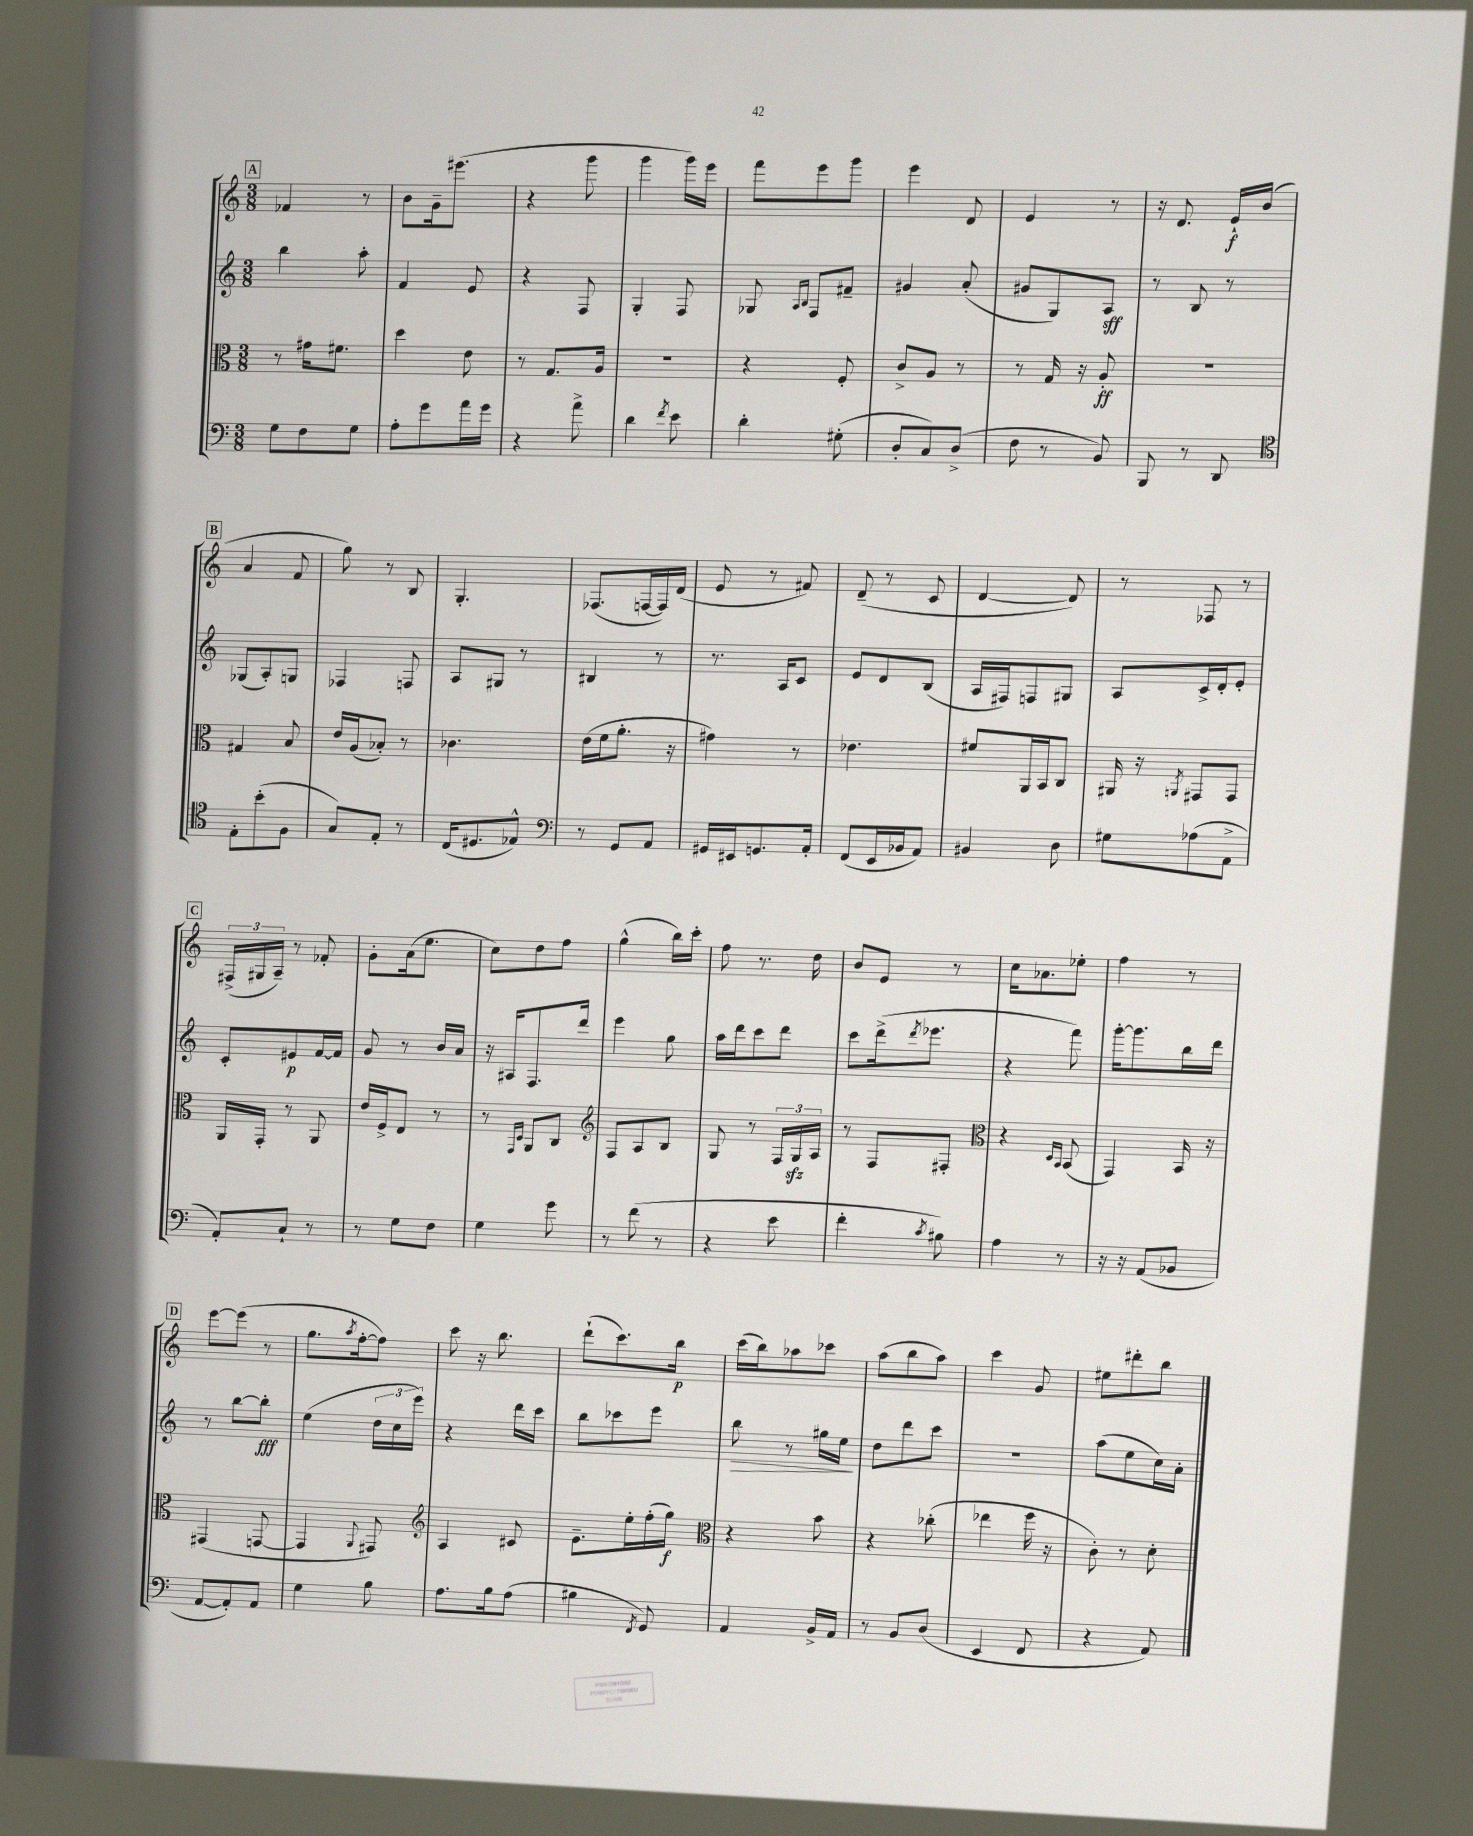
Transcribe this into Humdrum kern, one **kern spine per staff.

**kern	**kern	**kern	**kern
*staff4	*staff3	*staff2	*staff1
*clefF4	*clefC3	*clefG2	*clefG2
*k[]	*k[]	*k[]	*k[]
*M3/8	*M3/8	*M3/8	*M3/8
8G	8r	4bb	4f-
8F	16g#	.	.
.	8.f#	.	.
8G	.	8aa'	8r
=	=	=	=
8A'	4dd	4f	8b
8g	.	.	16g~
.	.	.	(8.eee#
16a	8e	8e	.
16g	.	.	.
=	=	=	=
4r	8r	4r	4r
.	8.G	.	.
8a^	.	8F	8ggg
.	16A	.	.
=	=	=	=
4d	4.r	4G'	4ggg
8qf	.	.	.
8e	.	8F	16ggg)
.	.	.	16eee
=	=	=	=
4d'	4r	8G-	8fff
.	.	16qqA	.
.	.	16qqB	.
.	.	8F	8eee
(8G#'	8F'	8f#~	8ggg
=	=	=	=
8D'	8c^	4g#	4eee
8C)	8A	.	.
(8D^	8r	(8a'	8d
=	=	=	=
8F	8r	8g#	4e
8r	16G	8G)	.
.	16r	.	.
8BB)	8A'	8A	8r
=	=	=	=
8BBB	4.r	8r	16r
.	.	.	8.d
8r	.	8B	.
8DD	.	8r	16e`
.	.	.	(16b
=	=	=	=
*clefC4	*	*	*
8E'	4G#	(8G-	4a
(8b'	.	8A')	.
8F	8B	8G	8f
=	=	=	=
8G)	16e	4F-	8gg)
.	(16A	.	.
8E'	8B-')	.	8r
8r	8r	8F	8B
=	=	=	=
(16C	4.c-	8A	4.G'
8.D#	.	.	.
.	.	8G#	.
8E-^^)	.	8r	.
=	=	=	=
*clefF4	*	*	*
8r	(16e	4B#	(8.F-
.	16f	.	.
8GG	8.a'	.	.
.	.	.	[16F
8AA	.	8r	16F])
.	16r	.	(16d
=	=	=	=
16GG#	4g#)	8.r	8e
16EE#	.	.	.
8.GG	.	.	8r
.	.	16A	.
.	8r	8c	8f#)
16AA'	.	.	.
=	=	=	=
(8FF	4.e-	8e	(8d~
16EE	.	8d	8r
16BB-	.	.	.
8AA)	.	(8B	8c
=	=	=	=
4BB#	8f#	16A	[4d
.	.	16F#)	.
.	16AA	8F	.
.	16BB	.	.
8D	8C	8G#	8d])
=	=	=	=
8G#	16AA#	8A	8r
.	16r	.	.
.	8qAA	.	.
(8A-	8GG#	16c^	8F-
.	.	16d'	.
8AA^	8GG#	8e'	8r
=	=	=	=
8AA')	16AA	8c'	(24F#^
.	.	.	24G#
.	16GG'	.	.
.	.	.	24A~)
8C`	8r	8e#	8r
8r	8AA	[16f	8f-'
.	.	16f]	.
=	=	=	=
8r	16e	8g	8g'
.	16F^	.	.
8G	8E	8r	(16a
.	.	.	8.ee
8F	8r	16b	.
.	.	16a	.
=	=	=	=
4G	8r	16r	8cc)
.	.	16A#	.
.	16qqGG	.	.
.	16qqD	.	.
.	8AA	8.F	8dd
8g	8C	.	8ff
.	.	16ddd	.
=	=	=	=
*	*clefG2	*	*
8r	8F	4eee	(4gg^^
(8f	8A	.	.
8r	8B	8gg	16bb)
.	.	.	16ccc'
=	=	=	=
4r	8G	16aa	8ff
.	.	16ddd	.
.	8r	8ccc	8.r
8e	24F	8ddd	.
.	24G	.	.
.	.	.	16dd
.	24A	.	.
=	=	=	=
4f'	8r	8ccc	8b
.	8F	(16ddd^	8e
.	.	8qddd	.
.	.	8.eee-	.
8qc	.	.	.
8B#)	8F#'	.	8r
=	=	=	=
*	*clefC3	*	*
4A	4r	4r	16cc
.	.	.	8.a-
.	16qqD	.	.
.	16qqBB	.	.
8r	(8BB	8fff)	8ee-'
=	=	=	=
16r	4GG)	[16ggg'	4ff
16r	.	8.ggg]	.
(8AA	.	.	.
8BB-	16BB	16bb	8r
.	16r	16ddd	.
=	=	=	=
[8AA	(4GG#	8r	[8eee
8AA'])	.	[8bb	(8eee]
8AA	[8GG	8bb']	8r
=	=	=	=
4G	4GG]	(4ee	8.gg
.	.	.	8qaa
.	.	.	[16ff'
.	8qqAA	.	.
8B	8GG#)	24dd	8ff])
.	.	24cc	.
.	.	24eee)	.
=	=	=	=
*	*clefG2	*	*
8.A	4A	4r	8ccc
.	.	.	16r
16B	.	.	8.bb
(8A	8c#	16ddd	.
.	.	16ccc	.
=	=	=	=
4B#	8.e~	8bb	(8ddd`
.	.	8ccc-	8.ccc)
.	16ee'	.	.
8qFF	.	.	.
8GG)	(16ff'	8eee	.
.	16gg)	.	16bb
=	=	=	=
*	*clefC3	*	*
4AA	4r	8bb	(16ccc
.	.	.	16bb)
.	.	8r	8aa-
16BB^	8b	16gg#	8ccc-
16AA	.	16ee	.
=	=	=	=
8r	4r	8dd	(8aa
8BB	.	8ddd	8bb
(8D	(8cc-'	8ccc	8aa)
=	=	=	=
4EE	4ee-	4.r	4ccc
8FF	16ff	.	8g
.	16r	.	.
=	=	=	=
4r	8c')	(8aa	8ee#
.	8r	8ee	8ddd#'
8AA)	8d'	16cc)	8bb
.	.	16a'	.
==	==	==	==
*-	*-	*-	*-
